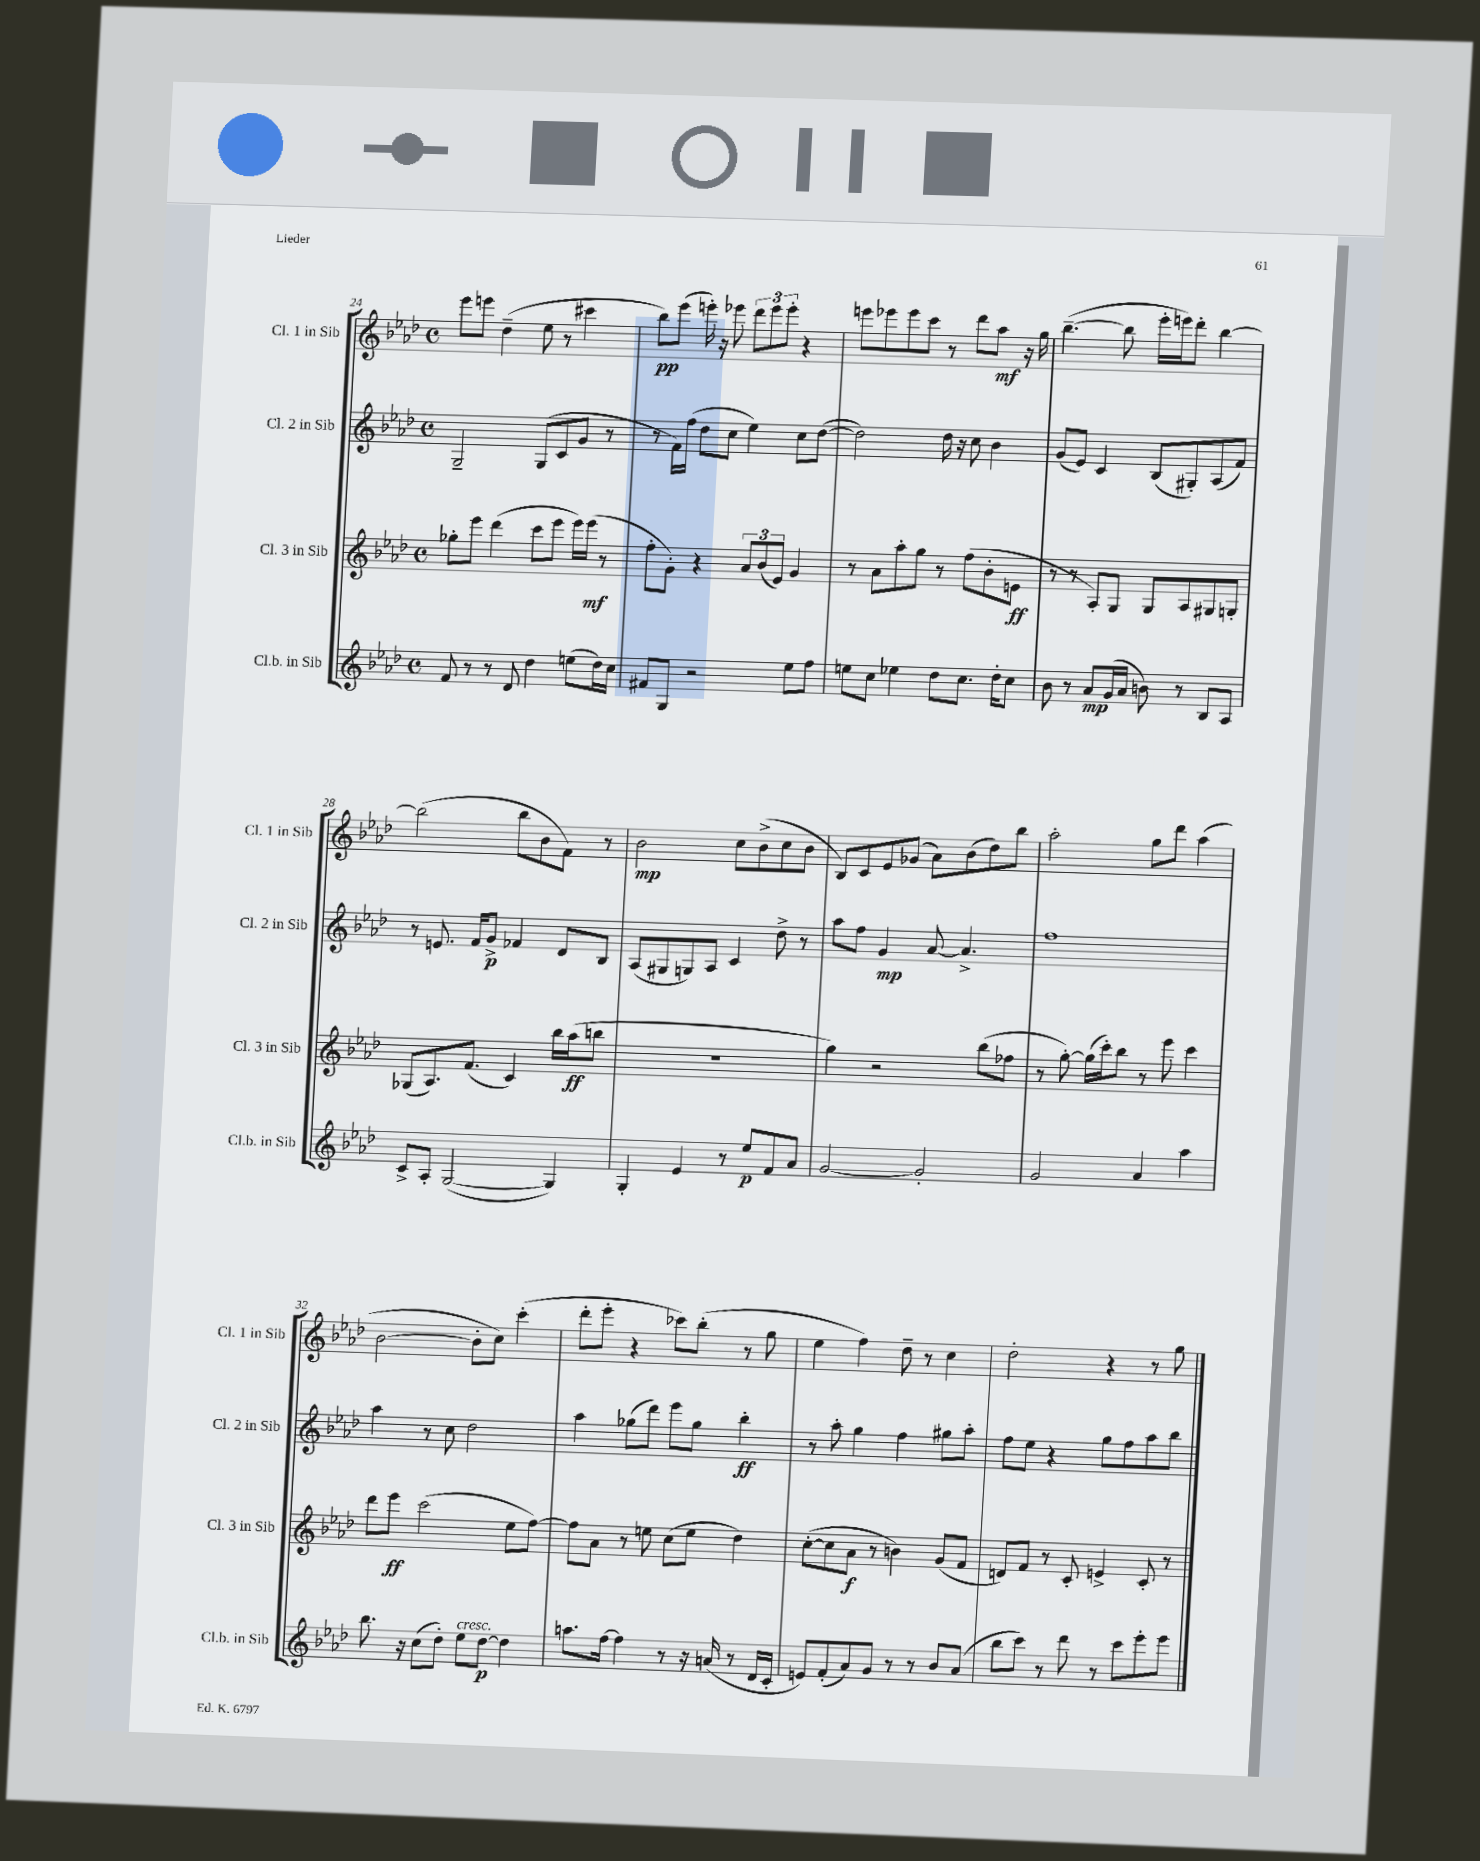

**kern	**kern	**kern	**kern
*staff4	*staff3	*staff2	*staff1
*clefG2	*clefG2	*clefG2	*clefG2
*k[b-e-a-d-]	*k[b-e-a-d-]	*k[b-e-a-d-]	*k[b-e-a-d-]
*M4/4	*M4/4	*M4/4	*M4/4
*met(c)	*met(c)	*met(c)	*met(c)
8f	8gg-'	2G~	8eee-
8r	8eee-	.	8eee
8r	(4ddd-	.	(4dd-~
8d-	.	.	.
4dd-	8ccc	(8G	8ee-
.	8eee-	8c	8r
(8ee	16eee-)	8g	4ccc#
.	(16eee-	.	.
16dd-)	8r	8r	.
16cc	.	.	.
=	=	=	=
8f#	8ff'	8r	8bb-)
8G	8g')	16f)	(8eee-
.	.	(16ff	.
2r	4r	8dd-	16eee')
.	.	.	16r
.	.	8cc	8eee-
.	12a-	4ee-)	12ddd-
.	(12b-	.	12eee-
.	12e-)	.	12eee-'
8ee-	4g	8cc	4r
8ff	.	([8dd-	.
=	=	=	=
8ee	8r	2dd-])	8eee
8cc	8a-	.	8eee-
4ee-	8aa-'	.	8eee-
.	8gg	.	8ccc
8dd-	8r	16dd-	8r
.	.	16r	.
8.cc	(8ff	8cc	8ddd-
.	8b-'	4b-	8aa-
16dd-'	.	.	.
8cc	8e	.	16r
.	.	.	16gg
=	=	=	=
8b-	8r	(8g	([4.bb-~
8r	8r	8e-)	.
8a-	8A-')	4c	.
(16g	8G	.	8bb-]
16a-	.	.	.
8b)	8G	(8B-	16eee-'
.	.	.	16eee)
8r	8A-	8G#')	8ddd-'
8B-	8G#	(8A-	[4bb-
8A-	8G'	8f)	.
=	=	=	=
8c^	(8G-	8r	(2bb-]
8A-'	8.A-)	8.e	.
([2G	.	.	.
.	(8.f	16f	.
.	.	8g^	.
.	4c)	4f-	8bb-
.	.	.	8b-
4G])	16bb-	8d-	8f)
.	(16aa-	.	.
.	8bb	8B-	8r
=	=	=	=
4G'	1r	(8A-	2b-
.	.	8G#	.
4e-	.	8G)	.
.	.	8A-	.
8r	.	4c	8cc
8ee-	.	.	(8b-^
8f	.	8dd-^	8cc
8a-	.	8r	8b-
=	=	=	=
[2g	4gg)	8aa-	8B-)
.	.	8ff	8c
.	2r	4g	8e-
.	.	.	(8g-
2g']	.	[8a-	8a-)
.	.	4.a-^]	(8b-
.	(8bb-	.	8dd-)
.	8ff-	.	8bb-
=	=	=	=
2g	8r	1ff	2aa-'
.	[8gg')	.	.
.	(16gg]	.	.
.	16ccc')	.	.
.	8bb-	.	.
4a-	8r	.	8gg
.	8eee-	.	8ddd-
4aa-	4ccc	.	(4aa-
=	=	=	=
8.bb-	8ddd-	4aa-	[2b-
.	8eee-	.	.
16r	.	.	.
(8cc	(2ccc	8r	.
8dd-')	.	8cc	.
8ee-	.	2dd-	8b-']
[8dd-	.	.	8cc)
4dd-]	8ee-	.	(4ccc'
.	[8ff)	.	.
=	=	=	=
8.aa	8ff]	4aa-	8ddd-'
.	8a-	.	8eee-'
[16ff	.	.	.
4ff]	8r	(8gg-	4r
.	8ee	8ddd-)	.
8r	(8cc	8eee-	8ccc-)
16r	8ee	8gg-	(8bb-'
(16a	.	.	.
8r	4dd-)	4bb-'	8r
16d-	.	.	8gg
16c'	.	.	.
=	=	=	=
8e)	([8cc'	8r	4ee-
(8f'	8cc]	8aa-'	.
8a-)	8a-	4gg	4ff)
8g	8r	.	.
8r	4b)	4ff	8dd-~
8r	.	.	8r
8b-	(8g	8gg#	4cc
(8a-	8f	8aa-'	.
=	=	=	=
8bb-	8d)	8ff	2dd-'
8ccc)	8f	8ee-	.
8r	8r	4r	.
8ddd-	8c'	.	.
8r	4e^	8gg	4r
8ccc	.	8ff	.
8eee-'	8c'	8aa-	8r
8eee-	8r	8bb-	8gg
==	==	==	==
*-	*-	*-	*-
